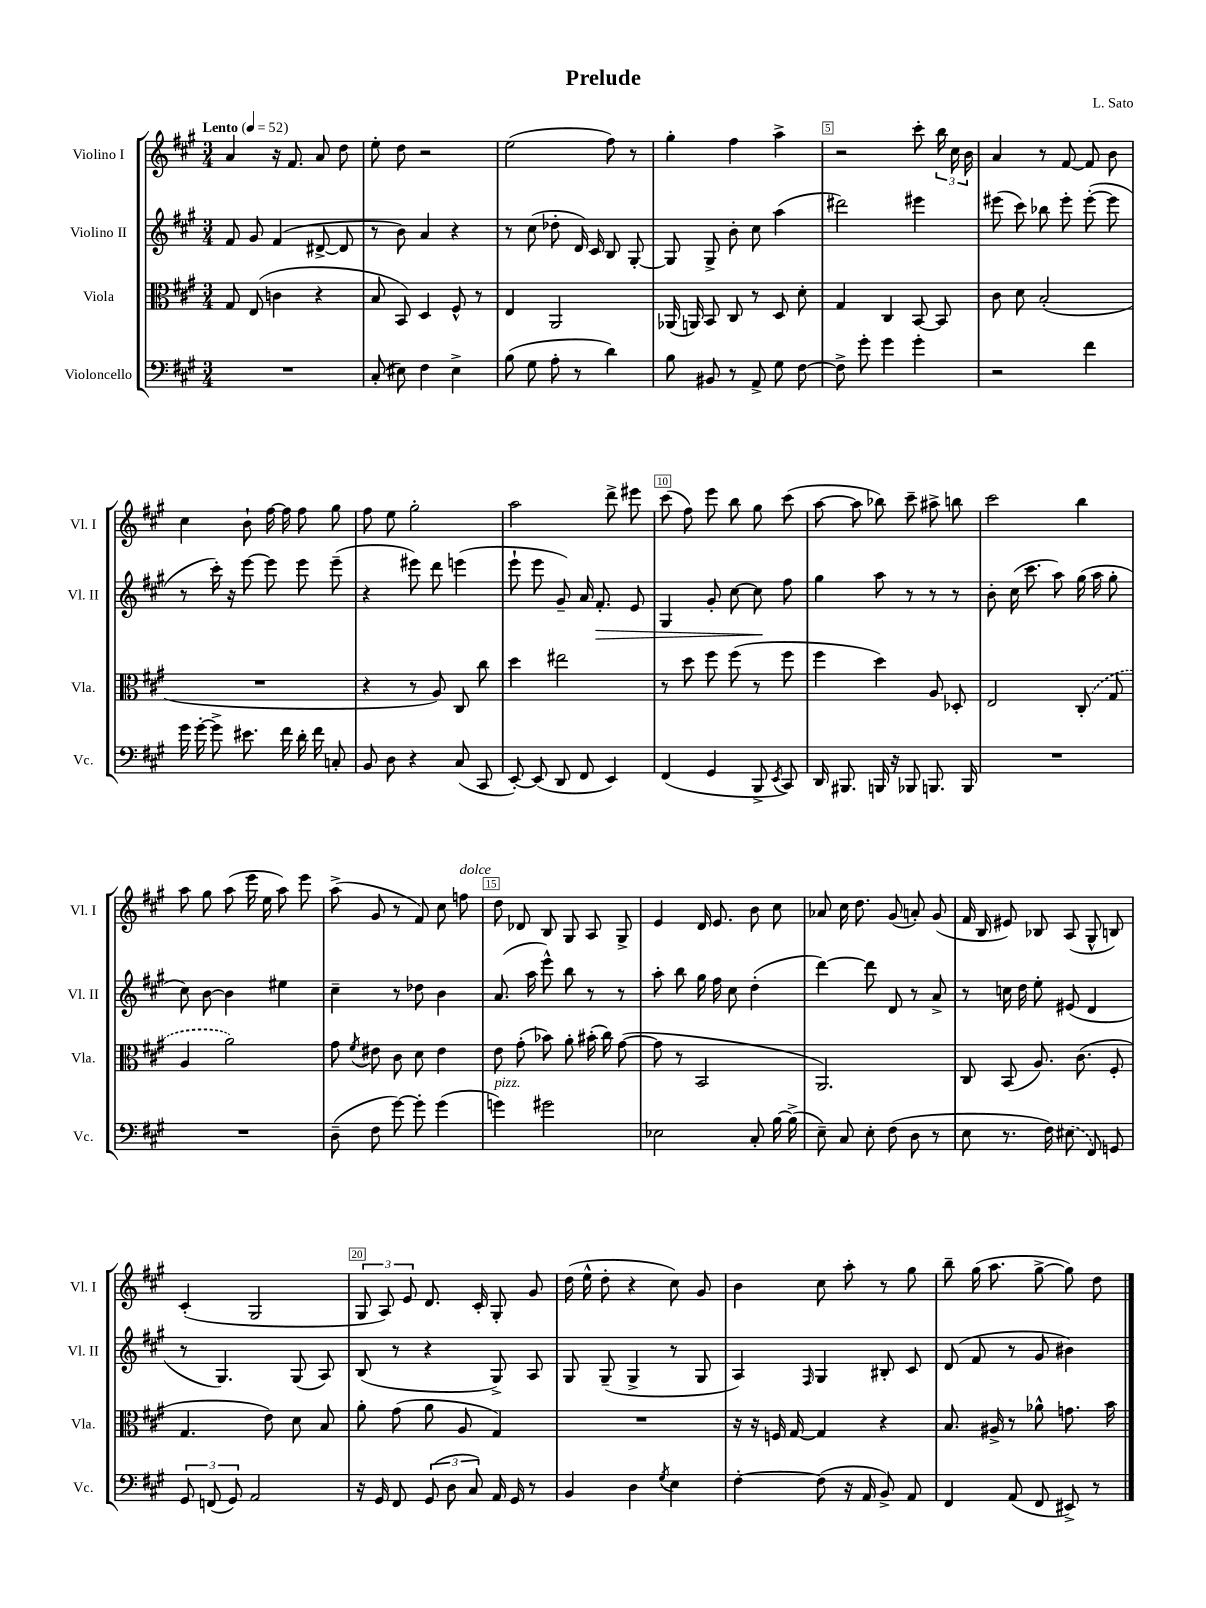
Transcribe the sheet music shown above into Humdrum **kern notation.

**kern	**kern	**kern	**dynam	**kern
*part4	*part3	*part2	*part2	*part1
*staff4	*staff3	*staff2	*staff2	*staff1
*I"Violoncello	*I"Viola	*I"Violino II	*	*I"Violino I
*I'Vc.	*I'Vla.	*I'Vl. II	*	*I'Vl. I
*clefF4	*clefC3	*clefG2	*	*clefG2
*k[f#c#g#]	*k[f#c#g#]	*k[f#c#g#]	*	*k[f#c#g#]
*M3/4	*M3/4	*M3/4	*	*M3/4
*MM52	*MM52	*MM52	*	*MM52
=1	=1	=1	=1	=1
!	!	!	!	!LO:TX:a:B:t=Lento
2.r	8G#/	8f#/	.	4a/
.	(8E/	8g#/	.	.
.	4cn\	(4f#/	.	16r
.	.	.	.	8.f#/
.	4r	[8d#X^/	.	8a/
.	.	8d#/]	.	8dd\
=2	=2	=2	=2	=2
(8C#'/	8B/	8r	.	8ee'\
8E#X\)	8BB/)	8b\)	.	8dd\
4F#\	4D/	4a/	.	2r
4E#^\	8F#^^/	4r	.	.
.	8r	.	.	.
=3	=3	=3	=3	=3
(8B\	4E/	8r	.	(2ee\
8G#\	.	(8cc#\	.	.
8A'\	2AA/	8dd-X'\	.	.
8r	.	16d/)	.	.
.	.	16c#/	.	.
4d\)	.	8B/	.	8ff#\)
.	.	[8G#'/	.	8r
=4	=4	=4	=4	=4
8B\	(16AA-X/	8G#/]	.	4gg#'\
.	16AAn/)	.	.	.
8BB#X/	8BB/	8G#^/	.	.
8r	8C#/	8b'\	.	4ff#\
8AA^/	8r	8cc#\	.	.
8G#\	8D/	(4aa\	.	4aa^\
[8F#\	8d'\	.	.	.
=5	=5	=5	=5	=5
8F#^\]	4G#/	2ddd#X\)	.	2r
8g#'\	.	.	.	.
4g#\	4C#/	.	.	.
4g#'\	[8BB/	4eee#X\	.	8ccc#'\
.	8BB/]	.	.	24bb\
.	.	.	.	24cc#\
.	.	.	.	24b\
=6	=6	=6	=6	=6
2r	8c#\	(8eee#X\	.	4a/
.	8d\	8ccc#\)	.	.
.	(2B'/	8bb-X\	.	8r
.	.	8eee#'\	.	[8f#/
4f#\	.	([8eee#'\	.	8f#/]
.	.	8eee#\]	.	8b\
!!LO:LB:g=z
=7	=7	=7	=7	=7
16g#\	2.r	8r	.	4cc#\
[16g#'\	.	.	.	.
8g#^\]	.	16ccc#'\)	.	.
.	.	16r	.	.
8.e#X\	.	[8eee\	.	8b`\
.	.	8eee\]	.	[16ff#\
16f#\	.	.	.	16ff#\]
16d'\	.	8eee\	.	8ff#\
16f#\	.	.	.	.
8Cn'/	.	(8eee~\	.	8gg#\
=8	=8	=8	=8	=8
8BB/	4r	4r	.	8ff#\
8D\	.	.	.	8ee\
4r	8r	8eee#X\)	.	2gg#'\
.	8A/)	8ddd\	.	.
(8C#/	8C#/	(4eeen\	.	.
8CC#/	8cc#\	.	.	.
=9	=9	=9	=9	=9
[8EE'/)	4dd\	8eee`\	.	2aa\
(8EE/]	.	8eee\	.	.
8DD/	2ee#X\	8g#~/)	.	.
8FF#/	.	16a/	.	.
!	!	!	!LO:HP:b	!
.	.	8.f#'/	>	.
4EE/)	.	.	.	8ddd^\
.	.	8e/	.	8eee#X\
=10	=10	=10	=10	=10
(4FF#/	8r	4G#/	.	(8ccc#\
.	8dd\	.	.	8ff#\)
4GG#/	8ff#\	8g#'/	.	8eee\
.	(8ff#\	[8cc#\	.	8bb\
8BBB^/	8r	8cc#\]	.	8gg#\
8qEE/	.	.	.	.
8CC#/)	8ff#\	8ff#\	]	(8ccc#\
=11	=11	=11	=11	=11
16DD/	4ff#\	4gg#\	.	[8aa\
8.BBB#X/	.	.	.	.
.	.	.	.	8aa\]
16BBBn/	4dd\)	8aa\	.	8bb-X\)
16r	.	.	.	.
8BBB-X/	.	8r	.	8ccc#~\
8.BBBn/	8A/	8r	.	8aa#X^\
.	8D-X'/	8r	.	8bbn\
16BBB/	.	.	.	.
=12	=12	=12	=12	=12
2.r	2E/	8b'\	.	2ccc#\
.	.	(16cc#\	.	.
.	.	8.ccc#\	.	.
.	.	8aa\)	.	.
.	(8C#'/	(16gg#\	.	4bb\
.	.	16aa\	.	.
.	8G#/	8gg#'\	.	.
!!LO:LB:g=z
=13	=13	=13	=13	=13
2.r	4A/	8cc#\)	.	8aa\
.	.	[8b\	.	8gg#\
.	2a\)	4b\]	.	(8aa\
.	.	.	.	16eee\
.	.	.	.	16ee\
.	.	4ee#X\	.	8aa\)
.	.	.	.	8eee\
=14	=14	=14	=14	=14
(8D~\	8g#\	4cc#~\	.	(8aa^\
.	8qf#/	.	.	.
8F#\	8e#X\	.	.	8g#/
[8g#\)	8c#\	8r	.	8r
8g#'\]	8d\	8dd-X\	.	8f#/)
(4g#\	4e#\	4b\	.	8cc#\
!	!	!	!	!LO:TX:a:i:t=dolce
.	.	.	.	8ffn\
=15	=15	=15	=15	=15
!LO:TX:a:i:t=pizz.	!	!	!	!
4gn\)	8e\	(8.a/	.	8dd\
.	(8g#'\	.	.	8d-X/
.	.	16aa\	.	.
2g#X\	8b-X\)	8eee^^\)	.	8B/
.	8a'\	8bb\	.	8G#/
.	(16b#X'\	8r	.	8A/
.	16cc#\)	.	.	.
.	([8g#\	8r	.	8G#^/
=16	=16	=16	=16	=16
2E-X\	8g#\]	8aa'\	.	4e/
.	8r	8bb\	.	.
.	2BB/	16gg#\	.	16d/
.	.	16ff#\	.	8.e/
.	.	8cc#\	.	.
8C#'/	.	(4dd'\	.	8b\
[16B\	.	.	.	8cc#\
(16B^\]	.	.	.	.
=17	=17	=17	=17	=17
8E~\)	2.AA/)	[4ddd\)	.	8a-X/
8C#/	.	.	.	16cc#\
.	.	.	.	8.dd\
8E'\	.	8ddd\]	.	.
(8F#\	.	8d/	.	(8g#/
8D\	.	8r	.	8an'/)
8r	.	8a^/	.	(8g#/
=18	=18	=18	=18	=18
8E\	8C#/	8r	.	16f#/
.	.	.	.	16B/
8.r	(8BB/	16ccn\	.	8e#X/)
.	.	16dd\	.	.
.	8.A/)	8ee'\	.	8B-X/
16F#\)	.	.	.	.
(8E#X\	.	(8e#X/	.	(8A/
.	(8.c#\	.	.	.
8FF#/)	.	4d/	.	8G#^^/
8GGn/	8F#'/	.	.	8Bn/)
!!LO:LB:g=z
=19	=19	=19	=19	=19
12GG#/	4.G#/	8r	.	(4c#'/
(12FFn/	.	.	.	.
.	.	4.G#/)	.	.
12GG#/)	.	.	.	.
2AA/	.	.	.	2G#/
.	8e\)	.	.	.
.	8d\	(8G#/	.	.
.	8B/	8A/)	.	.
=20	=20	=20	=20	=20
16r	8a'\	(8B/	.	12G#/
16GG#/	.	.	.	.
.	.	.	.	12A/)
8FF#/	(8g#\	8r	.	.
.	.	.	.	12e/
(12GG#/	8a\	4r	.	8.d/
12D\	.	.	.	.
.	8A/	.	.	.
12C#/)	.	.	.	.
.	.	.	.	16c#'/
16AA/	4G#/)	8G#^/)	.	8G#'/
16GG#/	.	.	.	.
8r	.	8A/	.	8g#/
=21	=21	=21	=21	=21
4BB/	2.r	8G#/	.	(16dd\
.	.	.	.	16ee^^\
.	.	(8G#~/	.	8dd'\
4D\	.	4G#^/	.	4r
8qG#/	.	.	.	.
4E\	.	8r	.	8cc#\)
.	.	8G#/	.	8g#/
=22	=22	=22	=22	=22
[4F#'\	16r	4A/)	.	4b\
.	16r	.	.	.
.	16Fn/	.	.	.
.	[16G#/	.	.	.
.	.	16qqF#/	.	.
(8F#\]	4G#/]	4G#/	.	8cc#\
16r	.	.	.	8aa'\
16AA/	.	.	.	.
8BB^/)	4r	8B#X'/	.	8r
8AA/	.	8c#/	.	8gg#\
=23	=23	=23	=23	=23
4FF#/	8.B/	(8d/	.	8bb~\
.	.	8f#/	.	(16gg#\
.	16A#X^/	.	.	8.aa\
(8AA/	8r	8r	.	.
8FF#/	8a-X^^\	8g#/	.	[8gg#^\
8EE#X^/)	8.gn\	4b#X\)	.	8gg#\])
8r	.	.	.	8dd\
.	16b\	.	.	.
==	==	==	==	==
*-	*-	*-	*-	*-
